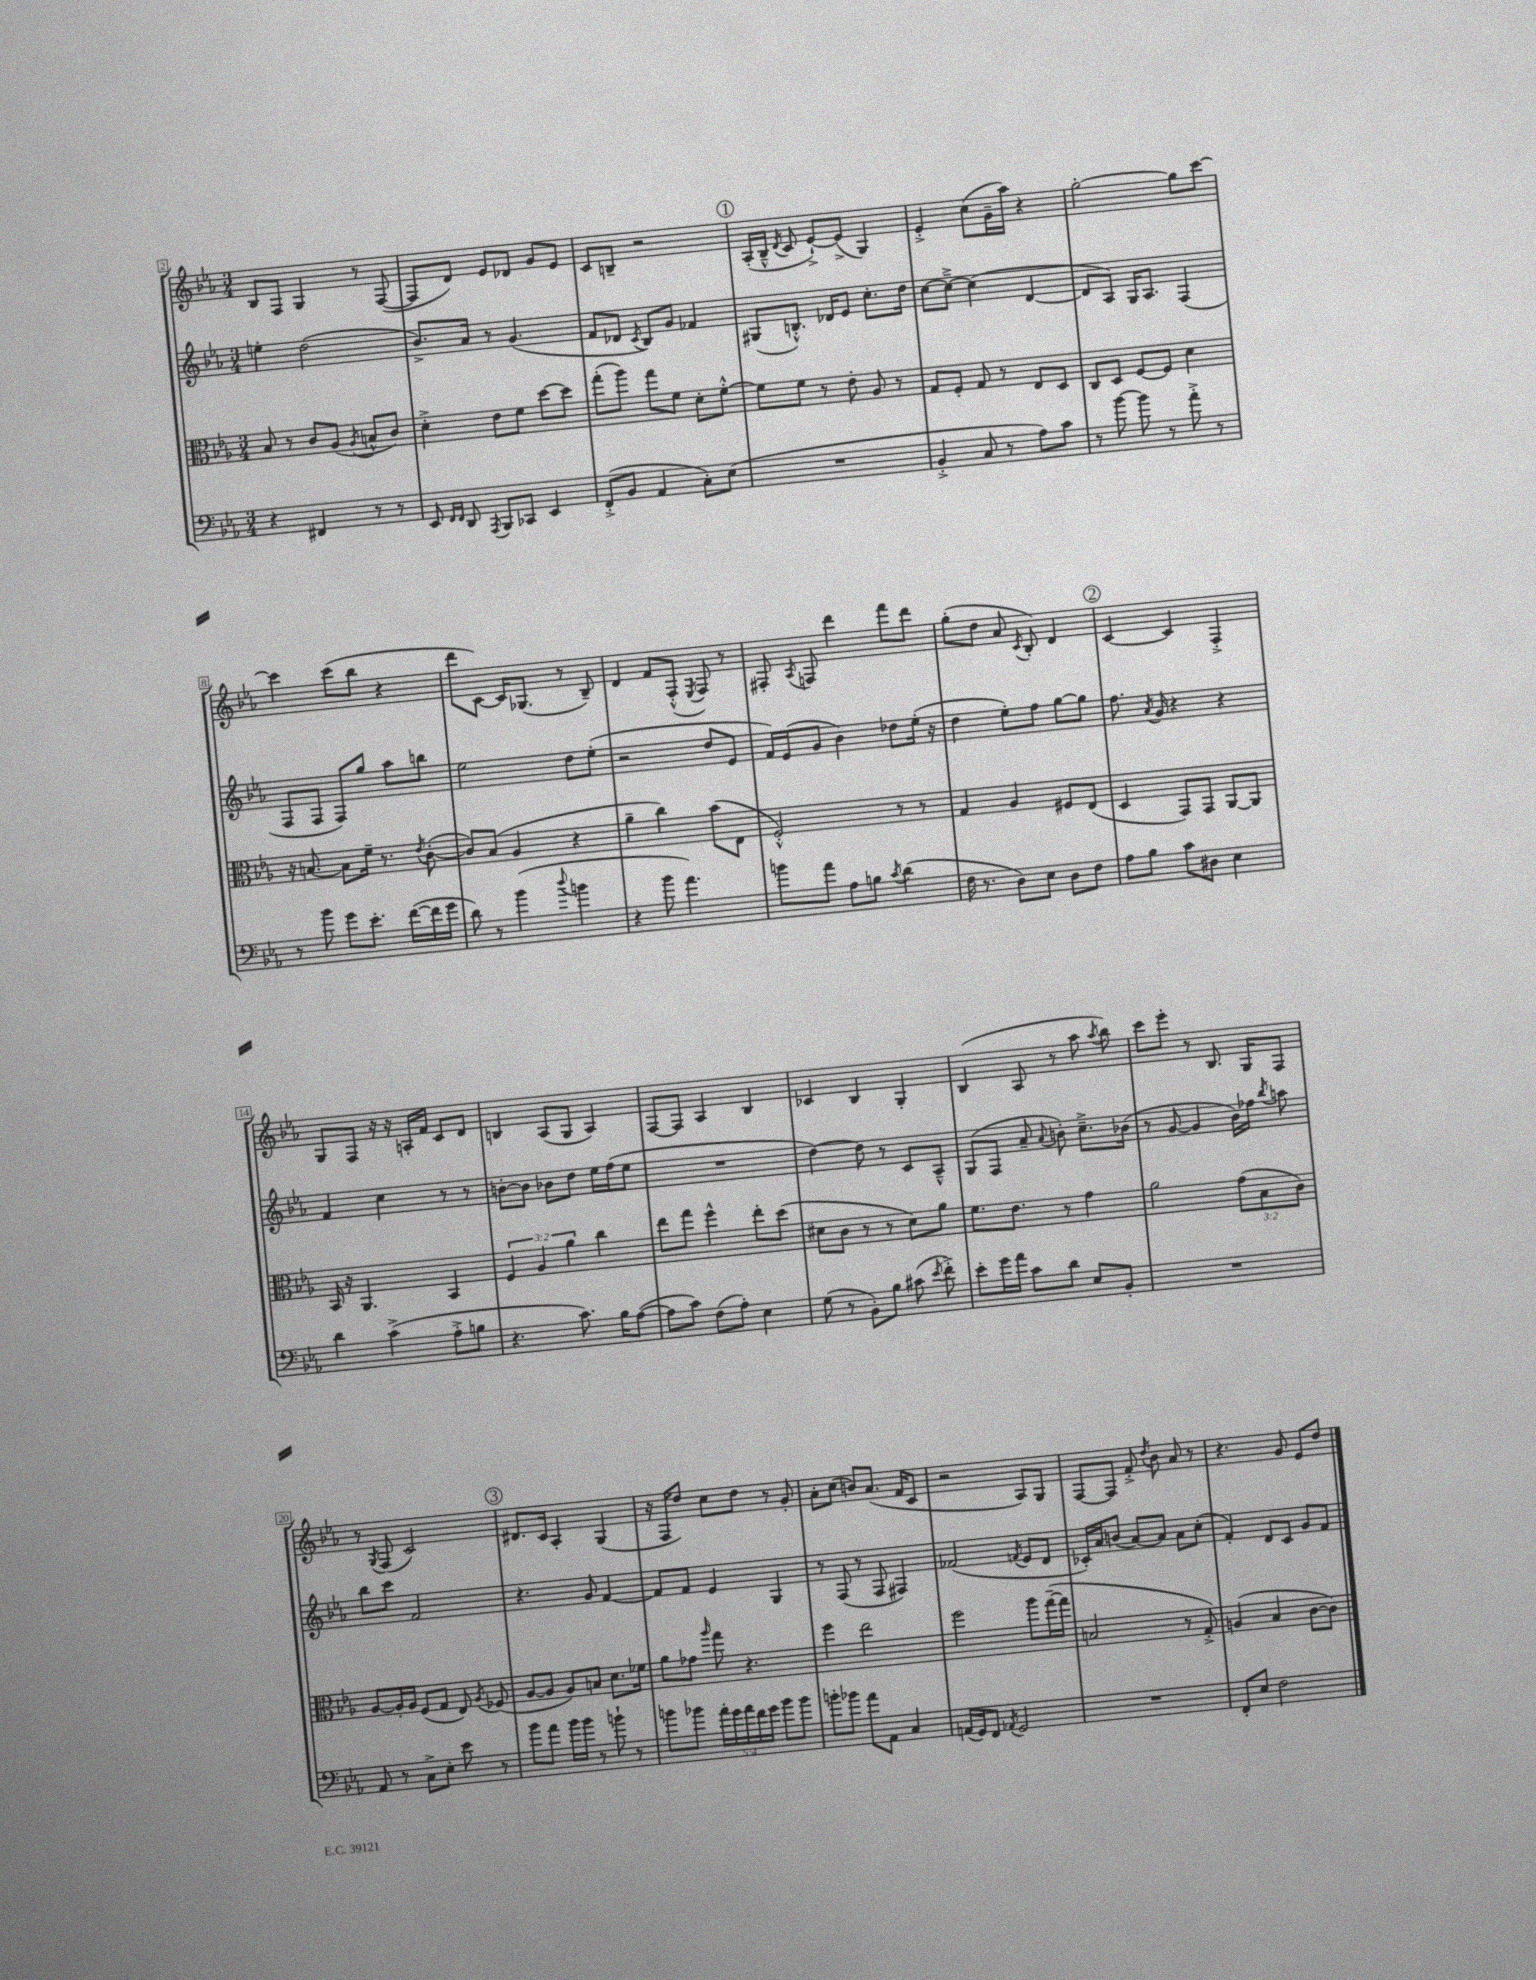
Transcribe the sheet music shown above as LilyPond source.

<<
\new StaffGroup <<
\new Staff = "s0" {
    \clef treble \key ees \major \numericTimeSignature \time 3/4
    \autoBeamOff bes8[ f8] g4 r8 f8~( |
    f8[ d'8]) ees'8[ des'8] g'8[ ees'8] |
    c'8[ b8]-- r2 |
    \mark \markup { \circle "1" } aes16[-.( bes16]---^ \acciaccatura { d'8 } c'8 ees'8[~-!->) ees'8]->( g4) |
    ees'4-.-> c''8[( g'16-- aes''16]) r4 |
    g''2~-. g''8[ c'''8]~ |
    c'''4 c'''8[( bes''8] r4 |
    d'''8[ c'8]~) c'16[ ges8.]( r8 bes8--) |
    d'4 f'8[ f8]-.-^( \acciaccatura { ees8 } f8) r8 |
    fis8-. \acciaccatura { aes8 } f8 d'''4 f'''8[ d'''8] |
    g''8[-.( d''8] aes'8 \acciaccatura { c'8 } bes8-.) d'4 |
    \mark \markup { \circle "2" } c'4~ c'4 f4-.-> |
    g8[ f8] r16 r16 a16[-. f'16] c'8[ d'8] |
    b4 aes8[( g8] aes4) |
    f8[~ f8] aes4 bes4 |
    ces'4 bes4 g4-. |
    bes4( aes8 r8 aes''8 \acciaccatura { aes''8 } bes''8) |
    c'''8[ ees'''8]-. r8 bes8. g16[ f8] |
    r8 \acciaccatura { g8 } f8( c'2) |
    \mark \markup { \circle "3" } dis'8.[ c'16] aes4-. g4( |
    r16 f16[ d''8]) c''8[ d''8] r8 g'8-. |
    aes'8[-. c''8]( b'8[) aes'8.]( f'16[ c'8] |
    r2 aes8[) g8] |
    f8[~ f8] f'8-.-> \acciaccatura { d''8 } bes'8 aes'8 r8 |
    r4. g'8 ees'8[ d''8] \bar "|." |
}
\new Staff = "s1" {
    \clef treble \key ees \major \numericTimeSignature \time 3/4
    \autoBeamOff e''4-. d''2( |
    bes'8.[->) aes'16] r8 g'4.( |
    f'8[ des'8] \acciaccatura { c'8 } bes8[) g'8] fes'4 |
    \mark \markup { \circle "1" } gis8[( b8.]-.-^) des'16[ ees'8] c''8.[-. d''16] |
    c''8[~ c''8]~---> c''4( d'4~ |
    d'8[ aes8]) g16[ aes8.] f4( |
    f8[ f8] f8[) g''8] aes''8[ b''8] |
    ees''2 d''8[ ees''8]-.( |
    r2 d''8[ ees'8] |
    f'16[) ees'16( g'8] bes'4) des''8[ ees''16]-.( r16 |
    d''4 ees''8[-.) f''8] g''8[~ g''8] |
    \mark \markup { \circle "2" } f''8. \acciaccatura { aes'8 } g'16 r4 r4 |
    f'4 c''4 r8 r8 |
    b'8[~-. b'8] bes'8[ d''8] ees''16[ f''16( ees''8] |
    R2. |
    d''4~) d''8 r8 c'8[ aes8]---^ |
    g8[( f8] aes'8-- \appoggiatura { aes'8 } b'8-.) c''8.[---> bes'16]( |
    r8 g'8~ g'4 bes'16[) fes''16] \acciaccatura { bes''8 } a''8 |
    bes''8[ c'''8] f'2 |
    \mark \markup { \circle "3" } r4. g'8 f'4~ |
    f'8[ f'8] ees'4 g4 |
    r8 f8( r8 f8 fis4) |
    fes'2( \acciaccatura { f'8 } ees'8[ d'8] |
    ces'16[-.) aes'16 b'8]( aes'8[~) aes'8] aes'8[ c''8]-.( |
    f'4-.) d'8[ c'8] g'8[ f'8] \bar "|." |
}
\new Staff = "s2" {
    \clef alto \key ees \major \numericTimeSignature \time 3/4 \override Staff.TupletNumber.text = #tuplet-number::calc-fraction-text
    \autoBeamOff bes8 r8 c'8[ aes8]( \acciaccatura { aes8 } b8[-^ c'8]) |
    d'4-.-> ees'8[ f'8] d''8[~ d''8] |
    g''8[-.( aes''8]) g''8[ f'8] d'8[-. f'8]~-.-^ |
    \mark \markup { \circle "1" } f'8[ f'8] r8 ees'8-. aes8 r8 |
    g8[ f8]-. g8 r8 ees8[ d8] |
    c8[ d8] f8[~ f8] d'4 |
    r16 b8.~ b8[ f'16]-- r8. \acciaccatura { ees'8 } c'8~-.( |
    c'8[) bes8]( aes4 r4 |
    aes'4-- c''4) bes'8[( ees8] |
    f2-.-^) r8 r8 |
    g4 aes4 fis8[ ees8]( |
    \mark \markup { \circle "2" } d4 g,8[) g,8] aes,8[~ aes,8] |
    bes,16 r16 aes,4. bes,4 |
    \tuplet 3/2 { f4 aes4 aes'4 } c''4 |
    ees''8[ g''8] f''4-^ ees''8[-. d''8]( |
    dis'8[ c'8] r8 r8 dis'8[) aes'8] |
    f'8.[ ees'8.] r8 g'4 |
    aes'2 \tuplet 3/2 { g'8[( bes8 c'8]) } |
    aes8[~ aes16-. aes16] f8[( g8] ees8) \acciaccatura { aes8 } fes8( |
    \mark \markup { \circle "3" } aes8[~ aes8] aes8[) b8] d'8.[ fes'16] |
    aes'8[ ges'8] \grace { aes''16 } g''8 r4. |
    f''4 ees''2 |
    f''2 aes''8[ g''16~--( g''16] |
    b2 r8 g8-.->) |
    a4( bes4 c'8[~ c'8]) \bar "|." |
}
\new Staff = "s3" {
    \clef bass \key ees \major \numericTimeSignature \time 3/4 \override Staff.TupletNumber.text = #tuplet-number::calc-fraction-text
    \autoBeamOff r4 fis,4 r8 r8 |
    ees,8 \grace { f,16[ f,16] } d,8 \acciaccatura { aes,,8 } bes,,8[ ces,8] ees,4 |
    f,8[-.->( bes,8] aes,4 c8[-.) ees8]( |
    \mark \markup { \circle "1" } R2. |
    bes,4-.-> c8 r8 aes8[) c'8] |
    r8 bes'8~ bes'8 r8 aes'8-.-> r8 |
    r8 bes'8 g'8[ ees'8.]-. f'16[~( f'16 g'16] |
    d'8) r8 bes'4( \appoggiatura { d''8 } b'4 |
    r4 bes'8 aes'4.) |
    b'8[ aes'8] aes8[ b8] \acciaccatura { c'8 } d'4( |
    f16 r8. d8[) ees8] d8[ f8] |
    \mark \markup { \circle "2" } aes8[ bes8] c'8[ dis8] ees4 |
    d'4 c'4->( aes8[-.-> b8] |
    r4. c'8.) bes16[ aes8]~( |
    aes8[ c'8]) f8[( aes8]-.) ees4 |
    g8( r8 bes,8[-.) bes8] cis'8( \acciaccatura { ees'8 } f'8-.->) |
    ees'8[-. g'16 aes'16] c'8[ d'8] ees8[ bes,8]-. |
    R2. |
    aes,8 r8 c8[-> ees8]-. ees'8 r8 |
    \mark \markup { \circle "3" } bes'8[ aes'8] bes'16[ bes'16] r8 b'8-! r8 |
    b'8[ bes'8] \tuplet 5/4 { aes'16[-. g'16 aes'16 f'16 g'16] } bes'8[ bes'8] |
    b'8[-. bes'8] aes'8[ aes,8] c4 |
    a,16[( g,16) f,8] \acciaccatura { aes,8 } g,2 |
    R2. |
    f,8[-. ees8] f2 \bar "|." |
}
>>
>>
\layout { \context { \Score currentBarNumber = #2 \override BarNumber.stencil = #(make-stencil-boxer 0.1 0.3 ly:text-interface::print) } }
